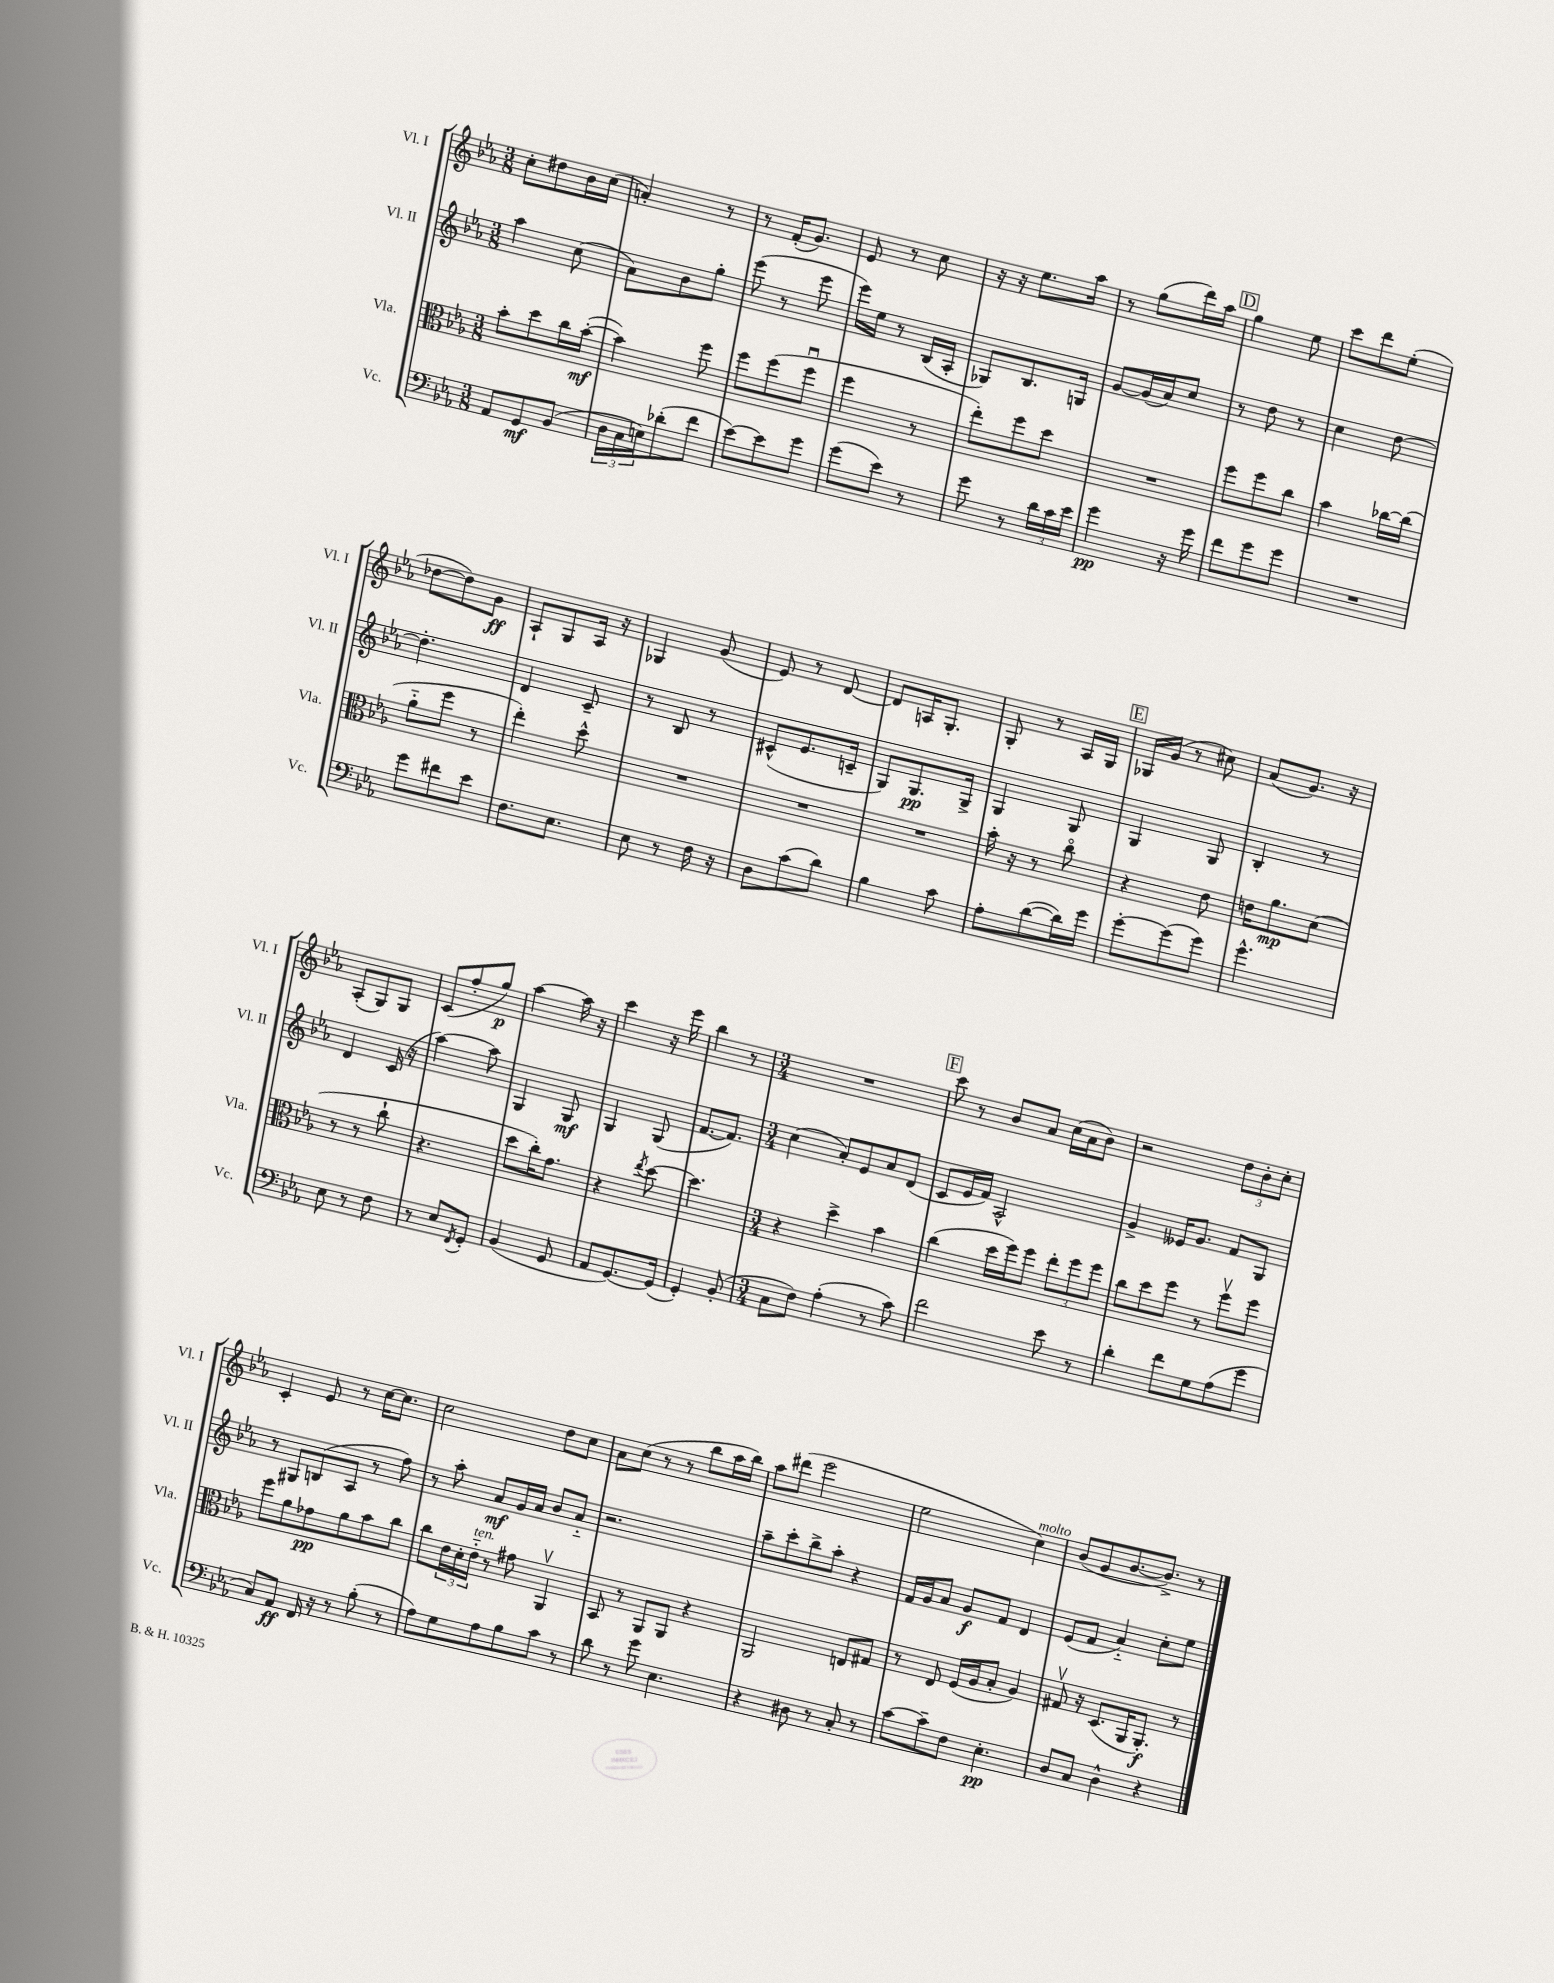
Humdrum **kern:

**kern	**kern	**kern	**kern
*staff4	*staff3	*staff2	*staff1
*clefF4	*clefC3	*clefG2	*clefG2
*k[b-e-a-]	*k[b-e-a-]	*k[b-e-a-]	*k[b-e-a-]
*M3/8	*M3/8	*M3/8	*M3/8
8AA-	8b-'	4aa-	8cc'
8GG	8dd	.	8dd#
(8BB-	16cc	(8cc	16b-
.	([16b-'	.	(16cc
=	=	=	=
24D	4b-])	8a-)	4a')
24C	.	.	.
24E)	.	.	.
(8d-'	.	8b-	.
8f	8ff	8gg'	8r
=	=	=	=
[8e-)	8ff	(8eee-	8r
8e-]	(8ff	8r	(16f'
.	.	.	8.g)
8g	8ffu	8eee-	.
=	=	=	=
(8g	4ff	16eee-)	8e-
.	.	16ee-	.
8e-)	.	8r	8r
8r	8r	(16B-	8cc
.	.	16A-'	.
=	=	=	=
8g	8ee-')	8G-)	16r
.	.	.	16r
8r	8ff	8.B-	8.ee-
24d	8dd	.	.
24c	.	.	.
.	.	16G	16aa-
24e-	.	.	.
=	=	=	=
4g	4.r	[8g	8r
.	.	(16g]	(8gg
.	.	16a-)	.
16r	.	8cc	16ddd)
16g	.	.	16aa-
=	=	=	=
8f	8ff	8r	4gg
8g	8ff	8dd	.
8g	8cc	8r	8ee-
=	=	=	=
4.r	4b-	4cc	8ccc
.	.	.	8ddd
.	[16cc-	[8dd	(8ee-'
.	(16cc-]	.	.
=	=	=	=
8g	8a-'~	4.dd']	[8dd-
8f#	8ff	.	8dd-])
8e-	8r	.	8g
=	=	=	=
8.F	4ee-')	4d	8A-`
.	.	.	8G
8.E-	.	.	.
.	8dd^^	8c~	16A-
.	.	.	16r
=	=	=	=
8E-	4.r	8r	4G-
8r	.	8B-	.
16F	.	8r	(8g
16r	.	.	.
=	=	=	=
8D	4.r	(8c#^^	8e-)
(8c	.	8.e-	8r
8d)	.	.	[8d
.	.	16c~	.
=	=	=	=
4B-	4.r	8G)	8d]
.	.	8.G	16A
.	.	.	8.G'
8c	.	.	.
.	.	16G^	.
=	=	=	=
8A-'	16b-'	4G	8G'
.	16r	.	.
([8d	8r	.	8r
16d])	8cco	8G	16A-
16g	.	.	16G
=	=	=	=
[8g'	4r	4G	16G-
.	.	.	(16g
(8g]	.	.	8r
8g)	8e-	8G	8cc#)
=	=	=	=
4.g^^	16e	4B-'	(8a-
.	8.a-	.	.
.	.	.	8.g)
.	(8d	8r	.
.	.	.	16r
=	=	=	=
8E-	8r	4d	(8A-'
8r	8r	.	8G)
8F	8cc`	(16c	8G
.	.	16r	.
=	=	=	=
8r	4.r	[4aa-)	(8c
8E-	.	.	8ff'
8qFF	.	.	.
8GG'	.	8aa-]	8gg)
=	=	=	=
(4BB-	8dd	4G	[4aa-
.	16cc')	.	.
.	8.g	.	.
8GG	.	8G	16aa-]
.	.	.	16r
=	=	=	=
8AA-	4r	4G	4ccc
[8.GG)	.	.	.
.	8qee-	.	.
.	[8dd	(8G	16r
(16GG]	.	.	16eee-
=	=	=	=
4GG')	4.dd]	[8.f	4bb-
.	.	8.f])	.
(8BB-'	.	.	8r
=	=	=	=
*M3/4	*M3/4	*M3/4	*M3/4
8C	4r	(4cc	2.r
8F)	.	.	.
(4A-'	4dd^	8a-')	.
.	.	8e-	.
8r	4b-	8a-	.
8c)	.	(8d	.
=	=	=	=
2f	(4cc	8c	8ccc
.	.	16e-	8r
.	.	16f)	.
.	16dd	2A-^^	8b-
.	16ff)	.	.
.	8ff	.	8a-
8e-	12ee-'	.	(16cc
.	.	.	16a-
.	12ff	.	.
8r	.	.	8b-)
.	12ff	.	.
=	=	=	=
4d'	8cc	4g^	2r
.	8dd	.	.
8f	8ff	16e--	.
.	.	8.g	.
8G	8r	.	.
(8A-	8ffv	8f	12dd
.	.	.	12b-'
8g	8ff	8G	.
.	.	.	12cc'
=	=	=	=
8C)	8ff	8r	4c'
8AA-	8a-	8G#	.
16FF	8g-	(8B	8e-
16r	.	.	.
8r	8a-	8A-	8r
(8B-'	8b-	8r	[16cc
.	.	.	8.cc]
8r	8cc	8ff)	.
=	=	=	=
8A-)	8cc	8r	2cc
8G	24e-	8aa-'	.
.	24d'	.	.
.	24e-'~	.	.
8A-	8r	8a-	.
8B-	8g#	16g	.
.	.	16a-	.
8c	4AA-v	8b-	8dd
8r	.	8a-'~	8cc
=	=	=	=
8d	8BB-	2.r	8a-
8r	8r	.	(8cc
8g	8AA-	.	8r
4.E-	8AA-	.	8r
.	4r	.	8bb-
.	.	.	16aa-
.	.	.	16bb-)
=	=	=	=
4r	2AA-	8aa-~	8aa-
.	.	8ccc'	(8ddd#
8D#	.	8bb-^	2eee-
8r	.	8aa-'	.
8C'	8E	4r	.
8r	8G#	.	.
=	=	=	=
[8c	8r	16f	2ee-
.	.	16g	.
8c~]	8E-	8a-	.
8F	(16F	8g	.
.	16A-	.	.
4.E-'	8B-'	8f	.
.	4A-)	4d	4cc)
=	=	=	=
8D	8G#v	(8e-	(8b-
8C	16r	8f	8g
.	(8.D	.	.
4D^^	.	4a-'~)	[8.b-
.	16AA-	.	.
.	8.AA-')	.	8.b-^])
4r	.	8cc'	.
.	8r	8ee-	8r
==	==	==	==
*-	*-	*-	*-
